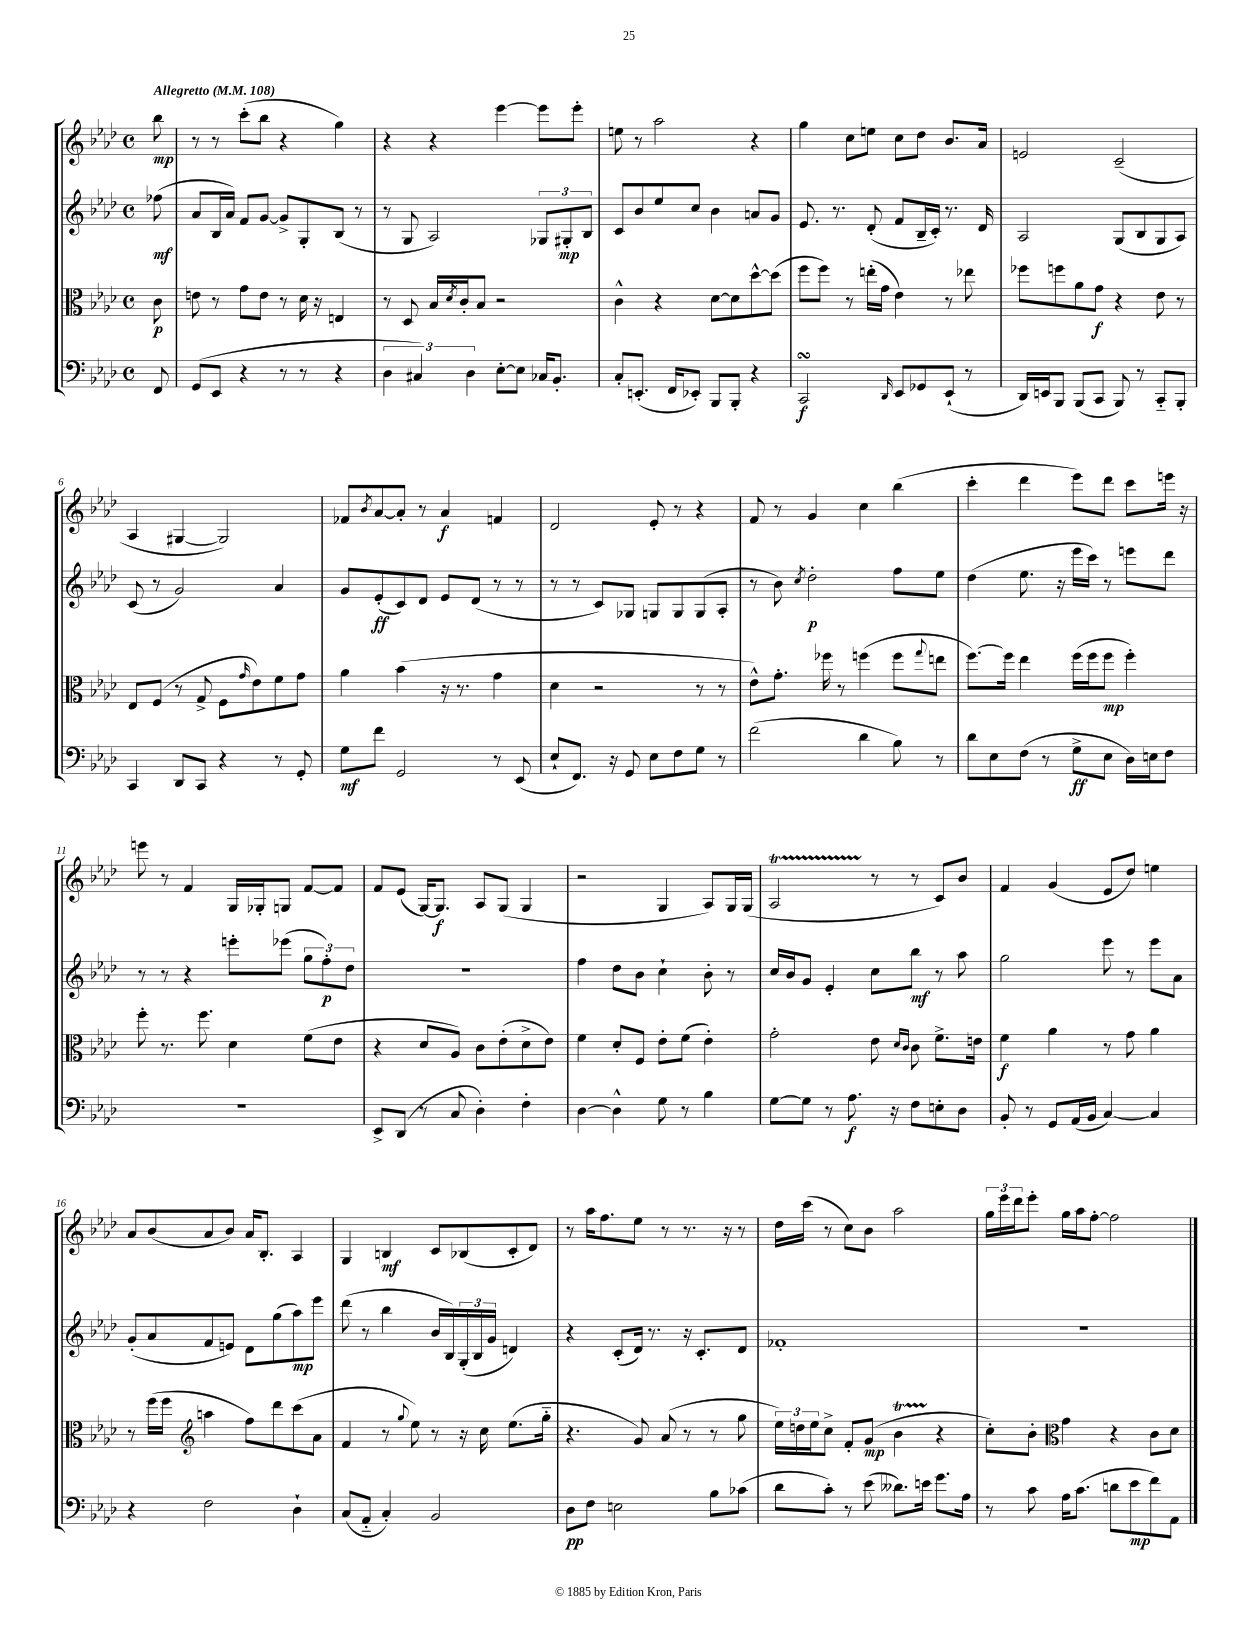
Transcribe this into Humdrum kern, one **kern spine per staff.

**kern	**kern	**kern	**kern
*staff4	*staff3	*staff2	*staff1
*clefF4	*clefC3	*clefG2	*clefG2
*k[b-e-a-d-]	*k[b-e-a-d-]	*k[b-e-a-d-]	*k[b-e-a-d-]
*M4/4	*M4/4	*M4/4	*M4/4
*met(c)	*met(c)	*met(c)	*met(c)
*MM108	*MM108	*MM108	*MM108
8FF/	8c\	(8ff-\	8bb-\
=	=	=	=
(8GG/L	8e\	8a-/L	8r
8EE-/J	8r	16B-/L	8r
.	.	16a-/JJ)	.
4r	8g\L	8f/L	(8ccc'\L
.	8e\J	[8g/J	8bb-\J
8r	8r	8g^/]L	4r
8r	16d-\	8G'/	.
.	16r	.	.
4r	4E/	(8B-/J	4gg\)
.	.	8r	.
=	=	=	=
6D-\	8r	8r	4r
.	8D-/	8G/	.
6C#/)	.	.	.
.	16B-/LL	2A-/)	4r
.	8qd-/	.	.
.	16c'/J	.	.
6D-\	.	.	.
.	8B-/J	.	.
[8E-'\L	2r	.	[4eee-\
8E-\]J	.	.	.
16C-/LK	.	12G-/L	8eee-\]L
8.BB-'/J	.	.	.
.	.	12G#'/	.
.	.	.	8eee-'\J
.	.	12B-/J	.
=	=	=	=
8C'/L	4c^^\	8c/L	8ee\
(8.EE'/J	.	8b-/	8r
.	4r	8ee-/	2aa-\
16FF/LK	.	.	.
8EE-'/J)	.	8cc/J	.
8BBB-/L	[8d-\L	4b-\	.
8BBB-'/J	8d-\]	.	.
4r	[8dd-^^\	8a/L	4r
.	(8dd-\]J	8g/J	.
=	=	=	=
2CC/	8ff\L	8.e-/	4gg\
.	8ff\J)	.	.
.	.	8.r	.
.	8r	.	8cc\L
.	(16ee'\LL	(8d-'/	8ee\J
.	16g\JJ	.	.
16qqDD-/	.	.	.
8EE-/L	4e-\)	8f/L	8cc\L
8GG-/	.	16B-~/L	8dd-\J
.	.	16c'/JJ)	.
(8EE-`/J	8r	8.r	8.b-/L
8r	8ee-\	.	.
.	.	16d-/	16a-/Jk
=	=	=	=
16DD-/LL)	8ff-\L	2A-/	2e/
16EE/J	.	.	.
8BBB-/J	8ff\	.	.
(8BBB-/L	8a-\	.	.
8CC/J	8g\J	.	.
8BBB-/)	4r	(8G/L	(2c~/
8r	.	8B-/	.
8CC'~/L	8e-\	8G/	.
8BBB-'/J	8r	8A-/J)	.
=	=	=	=
4CC/	8E-/L	(8c/	4A-/
.	(8F/J	8r	.
8DD-/L	8r	2g/)	[4G#/
8CC/J	8G^/	.	.
4r	8F\L	.	2G#/])
.	16qqg/	.	.
.	8e-\)	.	.
8r	8f\	4a-/	.
8GG'/	8g\J	.	.
=	=	=	=
8G\L	4a-\	8g/L	8f-/L
.	.	.	8qb-/
8f\J	.	(8e-'/	[8a-/
2GG/	(4b-\	8c/)	8a-'/]J
.	.	8d-/J	8r
.	16r	8e-/L	4a-/
.	8.r	.	.
.	.	(8d-/J	.
8r	4g\	8r	4f/
(8EE-/	.	8r	.
=	=	=	=
8E-`/L	4d-\	8r	2d-/
8.FF/J)	.	8r	.
.	2r	8c/L)	.
16r	.	.	.
8GG/	.	8G-/J	.
8E-\L	.	8G/L	8e-'/
8F\	.	8G/	8r
8G\J	8r	(8G/	4r
8r	8r	8A-'/J	.
=	=	=	=
(2f\	8e-^^\L)	8r	8f/
.	8.g'\J	8b-\)	8r
.	.	8qcc/	.
.	.	2dd-'\	4g/
.	16ff-\	.	.
.	8r	.	.
4d-\	(4ff\	.	4cc\
8B-\)	8ff\L	8ff\L	(4bb-\
.	8qqgg/	.	.
8r	8ee\J	8ee-\J	.
=	=	=	=
8d-\L	[8.ff\L)	(4dd-\	4ccc'\
8E-\	.	.	.
.	16ff\]Jk	.	.
(8F\J	4ee-\	8.ee-\	4ddd-\
8r	.	.	.
.	.	16r	.
8G^\L	(16ff\LL	16eee-\LL	8eee-\L)
.	16ff\J	16ccc\JJ)	.
8E-\J	8ff\J	8r	8ddd-\J
16D-\LL)	4ff'\)	8eee\L	8ccc\L
16E\J	.	.	.
8F\J	.	8ddd-\J	16eee\Jk
.	.	.	16r
=	=	=	=
1r	8ff'\	8r	8eee\
.	8.r	8r	8r
.	.	4r	4f/
.	8.ff\	.	.
.	4d-\	8eee'\L	16G/LL
.	.	.	16G-'/J
.	.	(8eee-\J	8G/J
.	(8f\L	12gg\L	[8f/L
.	.	12ff'\)	.
.	8e-\J	.	8f/]J
.	.	12dd-\J	.
=	=	=	=
8EE-^/L	4r	1r	8f/L
(8DD-/J	.	.	(8e-/J
8r	8d-/L	.	[16G/LK)
.	.	.	8.G/]J
8C/	8A-/J)	.	.
4D-'\)	8c\L	.	8A-/L
.	(8e-'\	.	(8G/J
4F'\	8d-^\	.	4G/
.	8e-\J)	.	.
=	=	=	=
[4D-\	4f\	4ff\	2r
4D-^^\]	8d-'/L	8dd-\L	.
.	8F/J	8b-\J	.
8G\	8e-'\L	4cc`\	4G/
8r	(8f\J	.	.
4B-\	4e-'\)	8b-'\	8A-/L)
.	.	8r	16G/L
.	.	.	(16G/JJ
=	=	=	=
[8G\L	2g'\	16cc/LL	2A-/
.	.	16b-/J	.
8G\]J	.	8g/J	.
8r	.	4e-'/	.
8.A-\	.	.	.
.	8e-\	8cc\L	8r
16r	.	.	.
.	16qqd-/LL	.	.
.	16qqc/JJ	.	.
8F\L	8c\	8bb-\J	8r
8E'\	8.f^\L	8r	8c/L)
8D-\J	.	8aa-\	8b-/J
.	16e\Jk	.	.
=	=	=	=
8BB-'/	4f\	2gg\	4f/
8r	.	.	.
8GG/L	4a-\	.	(4g/
(16AA-/L	.	.	.
16BB-/JJ	.	.	.
[4C/)	8r	8eee-\	8e-/L
.	8g\	8r	8dd-/J)
4C/]	4a-\	8eee-\L	4ee\
.	.	8a-\J	.
=	=	=	=
4r	8r	(8g'/L	8a-/L
.	(16ff\LL	8a-/	(8b-/
.	16ff\JJ	.	.
*	*clefG2	*	*
2F\	4aa\	8f/	8a-/
.	.	8e/J)	8b-/J)
.	8ff\L)	8d-\L	16a-/LK
.	.	.	8.B-'/J
.	8ddd-\	(8gg\	.
4D-`\	(8ccc\	8aa-\)	4A-/
.	8a-\J	8eee-\J	.
=	=	=	=
(8C/L	4f/	(8ddd-\	4G/
8AA-'~/J	.	8r	.
4C'/)	8r	4bb-\	4B/
.	8qqgg/	.	.
.	8ee-\)	.	.
2BB-/	8r	16b-/LL	8c/L
.	.	16B-/)	.
.	16r	(24G'/	(8B-/
.	.	24B-/	.
.	16cc\	.	.
.	.	24g/JJ	.
.	(8.ee-\L	4d/)	8c'/
.	.	.	8d-/J)
.	16gg'~\Jk	.	.
=	=	=	=
8D-\L	4.r	4r	8r
8F\J	.	.	16aa-\LK
.	.	.	8.ff\
2E\	.	(8c'/L	.
.	8g/)	16d-/Jk)	8ee-\J
.	.	8.r	.
.	(8a-/	.	8r
.	8r	16r	8.r
.	.	8.c'/L	.
8B-\L	8r	.	.
.	.	.	16r
(8c-\J	8gg\	8d-/J	8r
=	=	=	=
8d-\L	24ee-\LL)	1f-'	16dd-\LL
.	24dd\	.	.
.	.	.	(16ccc\JJ
.	24ee-\J	.	.
8c'\J)	8cc^\J	.	8r
8r	8f'/L	.	8cc\L)
(8e-\	(8g/J	.	8b-\J
8.d--\L)	4b-\	.	2aa-\
16e\Jk	.	.	.
8.g\L	4r	.	.
16A-\Jk	.	.	.
=	=	=	=
8r	8cc'\L)	1r	24gg\LL
.	.	.	24eee-\
.	.	.	24ddd-\J
8c\	8b-'\J	.	8eee-'\J
*	*clefC3	*	*
16A-\LK	4g\	.	16gg\LL
(8.c\J	.	.	16aa-\J
.	.	.	[8ff'\J
8d\L	4r	.	2ff\]
8e-\	.	.	.
8f\)	8c\L	.	.
8AA-\J	8d-\J	.	.
==	==	==	==
*-	*-	*-	*-
